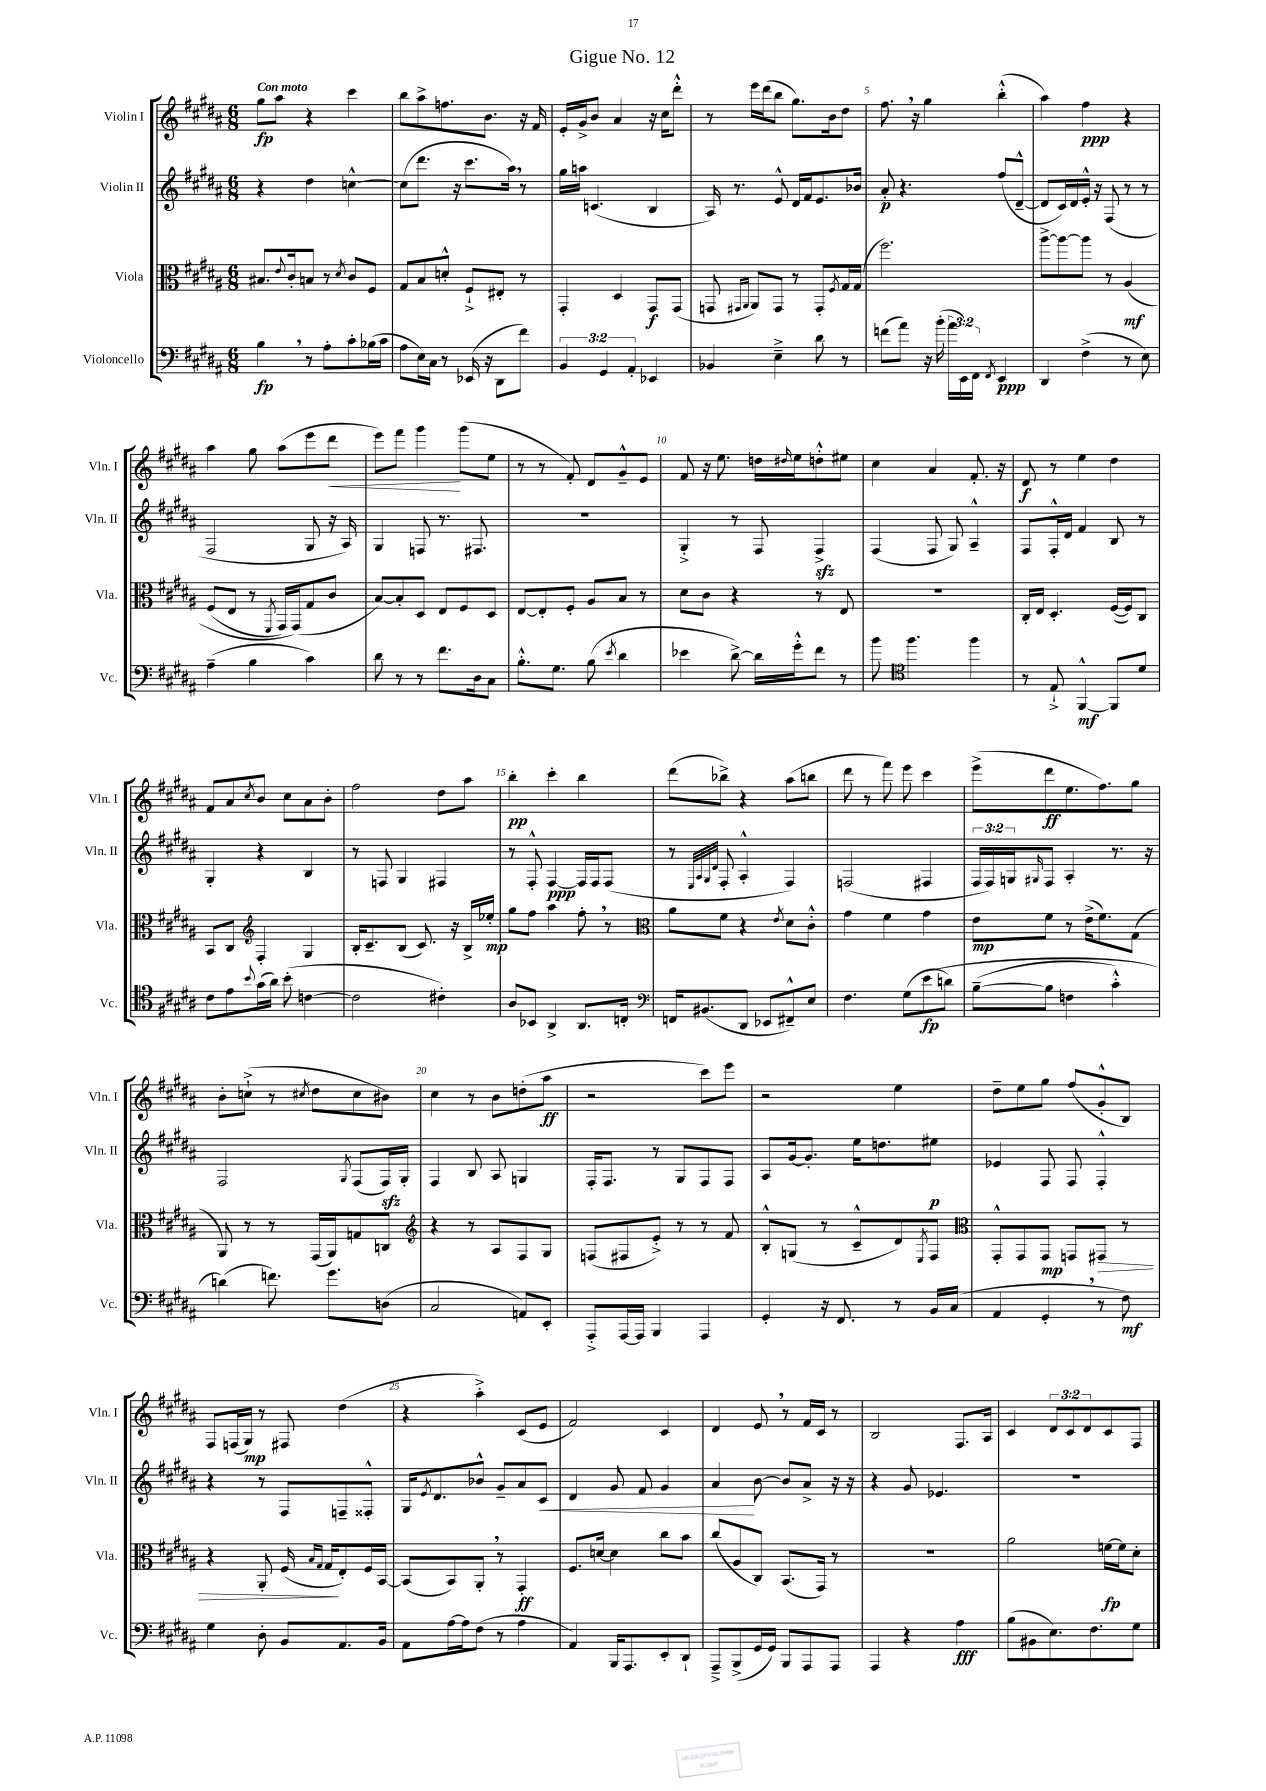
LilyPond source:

\header { title = "Gigue No. 12" }
<<
\new StaffGroup <<
\new Staff = "s0" \with { instrumentName = "Violin I" shortInstrumentName = "Vln. I" } {
    \clef treble \key b \major \numericTimeSignature \time 6/8 \override Staff.TupletNumber.text = #tuplet-number::calc-fraction-text \tempo "Con moto"
    gis''8\fp ais''8 r4 cis'''4 |
    b''8 ais''8-> f''8. b'8. r16 fis'16 |
    e'16-. gis'16-> b'8 ais'4 r16 cis''16 dis'''8-.-^ |
    r8 e'''16 dis'''16( b''8 gis''8.) b'16 dis''8 |
    fis''8. \breathe r16 gis''4 b''4-.-^( |
    ais''4) fis''4\ppp r4 |
    ais''4 gis''8 ais''8( e'''8 dis'''8\< |
    e'''8) fis'''8 gis'''4\! gis'''8( e''8 |
    r8 r8 fis'8-.) dis'8 gis'8---^ e'8 |
    fis'8 r16 e''8. d''16 \grace { dis''16 } e''16 d''8-.-^ eis''8 |
    cis''4 ais'4 fis'8.-. r16 |
    dis'8\f r8 e''4 dis''4 |
    fis'8 ais'8 \acciaccatura { cis''8 } b'8 cis''8 ais'8 b'8-. |
    fis''2 dis''8 ais''8 |
    b''4-.\pp cis'''4-. b''4 |
    dis'''8( bes''8->) r4 ais''8( b''8 |
    dis'''8 r8 fis'''8) e'''8 cis'''4 |
    e'''8->( dis'''8\ff e''8. fis''8.) gis''8 |
    b'8-. c''8-!->( r8 \acciaccatura { cis''8 } dis''8 cis''8 bis'8) |
    cis''4 r8 b'8 d''8-.( ais''8\ff |
    r2 cis'''8) e'''8 |
    r2 e''4 |
    dis''8-- e''8 gis''8 fis''8( gis'8-.-^ b8) |
    fis8 f16( gis16\mp) r8 fis8 dis''4( |
    r4 ais''4-.->) cis'8( e'8 |
    fis'2) cis'4 |
    dis'4 e'8 \breathe r8 fis'16 cis'16 r8 |
    b2 fis8. ais16 |
    cis'4 \tuplet 3/2 { dis'8 cis'8 dis'8 } cis'8 fis8 \bar "|." |
}
\new Staff = "s1" \with { instrumentName = "Violin II" shortInstrumentName = "Vln. II" } {
    \clef treble \key b \major \numericTimeSignature \time 6/8 \override Staff.TupletNumber.text = #tuplet-number::calc-fraction-text
    r4 dis''4 c''4~-^ |
    c''8( dis'''8. r16 cis'''8. ais''16) \breathe r8 |
    gis''16 a''16 c'4.( b4 |
    ais16) r8. e'8-^ dis'16 fis'16 e'8. bes'16 |
    ais'8-.\p r4. fis''8( dis'8~---^ |
    dis'8 cis'16) dis'16 e'16-.-^ r16 fis8( r8 r8 |
    fis2 gis8 r16 ais16) |
    gis4 f8 r8. fis8. |
    R2. |
    gis4-.-> r8 fis8 fis4->\sfz |
    fis4( fis8 gis8) ais4---^ |
    fis8 fis16-.-^ dis'16 fis'4 b8 r8 |
    gis4-. r4 b4 |
    r8 f8 gis4 fis4 |
    r8 fis8-.-^ fis4~\ppp fis16 fis16 fis8( |
    r8 \grace { e32 ais32 gis32 dis'32 } fis8-. ais4-.-^ fis4) |
    f2( fis4 |
    \tuplet 3/2 { fis16 fis16) g16 } \grace { gis16 } fis8 ais4-. r8. r16 |
    fis2 \acciaccatura { gis8 } fis8( fis16\sfz) gis16-. |
    fis4 b8 ais8 g4 |
    fis16-. fis8. r8 gis8 fis8 fis8 |
    ais8 gis'16~ gis'8.-. e''16 d''8. eis''8\p |
    ees'4 fis8 fis8 fis4-.-^ |
    r4 r8 fis8 f8-- fisis8-.-^ |
    gis16 \acciaccatura { e'8 } dis'8. bes'8-^ gis'8-- ais'8 cis'8\< |
    dis'4 gis'8 fis'8 gis'4 |
    ais'4\! b'8~ b'8 ais'8-> r16 r16 |
    r4 gis'8 ees'4. |
    R2. \bar "|." |
}
\new Staff = "s2" \with { instrumentName = "Viola" shortInstrumentName = "Vla." } {
    \clef alto \key b \major \numericTimeSignature \time 6/8
    bis8. \appoggiatura { e'8 } cis'16-. b8 r8 \acciaccatura { dis'8 } cis'8 fis8 |
    gis8 b8 d'8-.-^ fis8-!-> eis8-. r8 |
    gis,4-. dis4 gis,8\f gis,8( |
    g,8 \grace { gis,16 ais,16 } ais,8) gis,8 r8 gis,8-. \acciaccatura { fis8 } gis16 gis16( |
    fis''2.) |
    ais''8~-> ais''8~ ais''8 r8 ais4\mf\( |
    fis8( e8 r8 \acciaccatura { fis,8 } gis,16) gis,16(\) gis8 cis'8 |
    b8~) b8-. dis8 e8 fis8 dis8 |
    e8~ e8-. fis8-. ais8 b8 r8 |
    dis'8 cis'8 r4 r8 e8 |
    R2. |
    cis16-. e16 dis4.-. fis16~( fis16) cis8 |
    b,8 cis8 \clef treble fis4-. gis4 |
    b16-. cis'8.-- b8( cis'8.) r16 b16-> ees''16-.\mp |
    gis''8 fis''8 ais''4 fis''8-. \breathe r8 |
    \clef alto ais'8 fis'8 r4 \acciaccatura { e'8 } dis'8 cis'8-.-^ |
    gis'4 fis'4 gis'4 |
    e'8\mp fis'8 r8 e'16->( fis'8.) gis8( |
    ais,8) r8 r8 gis,16( ais,16) g8 c8 |
    \clef treble r4 r8 ais8 fis8 gis8 |
    f8( fis8 e'8-.->) r8 r8 fis'8 |
    b8-.-^ g8( r8 cis'8---^ dis'8) \acciaccatura { e8 } fis8 |
    \clef alto gis,8-.-^ gis,8 gis,8\mp g,8 gis,8\> r8 |
    r4 ais,8-. fis16( \grace { b16 gis16 } gis16\! e8-.) fis16 b,16~ |
    b,8( b,8) ais,8-. \breathe r8 gis,4-.\ff |
    fis8. d'16~ d'4 cis''8 b'8 |
    cis''8( ais8 cis8) b,8.( gis,16) r8 |
    R2. |
    ais'2 f'16~\fp f'16 dis'8-. \bar "|." |
}
\new Staff = "s3" \with { instrumentName = "Violoncello" shortInstrumentName = "Vc." } {
    \clef bass \key b \major \numericTimeSignature \time 6/8 \override Staff.TupletNumber.text = #tuplet-number::calc-fraction-text
    b4\fp \breathe r8 ais8-. cis'8-. bes16( cis'16 |
    ais8 e16) cis16 r8 ees,16( r16 dis,8 fis'8) |
    \tuplet 3/2 { b,4 gis,4 ais,4-. } ees,4 |
    bes,4 e4---> dis'8 r8 |
    f'8( ais'8) r16 b'16-.( \tuplet 3/2 { ais'16 e,16) fis,16 } \acciaccatura { fis,8 } e,4\ppp |
    dis,4 fis4->( r8 e8) |
    ais4--( b4 cis'4) |
    dis'8 r8 r8 fis'8. dis16 cis8 |
    b8.-.-^ gis8. b8( \acciaccatura { e'8 } dis'4 |
    ees'4 dis'8~->) dis'16 gis'16-.-^ fis'8 r8 |
    b'8 \clef tenor fis''4. fis''4 |
    r8 e8-!-> fis,4~-^\mf fis,8 dis'8 |
    cis'8 e'8 \appoggiatura { b'8 } gis'16( ais'16) b'8-.( c'4~ |
    c'2 cis'4-.) |
    ais8 bes,8 ais,4-> ais,8. c16-. |
    \clef bass f,16 bis,8.( dis,8 ees,8 fis,8---^) e8 |
    fis4. gis8( e'8\fp\( d'8) |
    b8~--( b8 f4 cis'4-.-^) |
    d'4(\) f'8.) gis'8. d8( |
    cis2 a,8) e,8-. |
    ais,,8-.-> ais,,16~ ais,,16 b,,4 ais,,4 |
    gis,4-. r16 fis,8. r8 b,16 cis16( |
    ais,4 gis,4-. \breathe r8 fis8\mf) |
    gis4 dis8-. b,8 ais,8. b,16 |
    ais,8 ais16~ ais16 fis8( r8 ais4 |
    ais,4) b,,16 ais,,8. e,8-. dis,8-! |
    ais,,8---> b,,8->( gis,16 gis,16) b,,8 ais,,8 ais,,8 |
    ais,,4 r4 ais4\fff |
    b8( bis,8 e8.) fis8. gis8 \bar "|." |
}
>>
>>
\layout { \context { \Score \override BarNumber.break-visibility = ##(#f #t #t) barNumberVisibility = #(every-nth-bar-number-visible 5) } }
